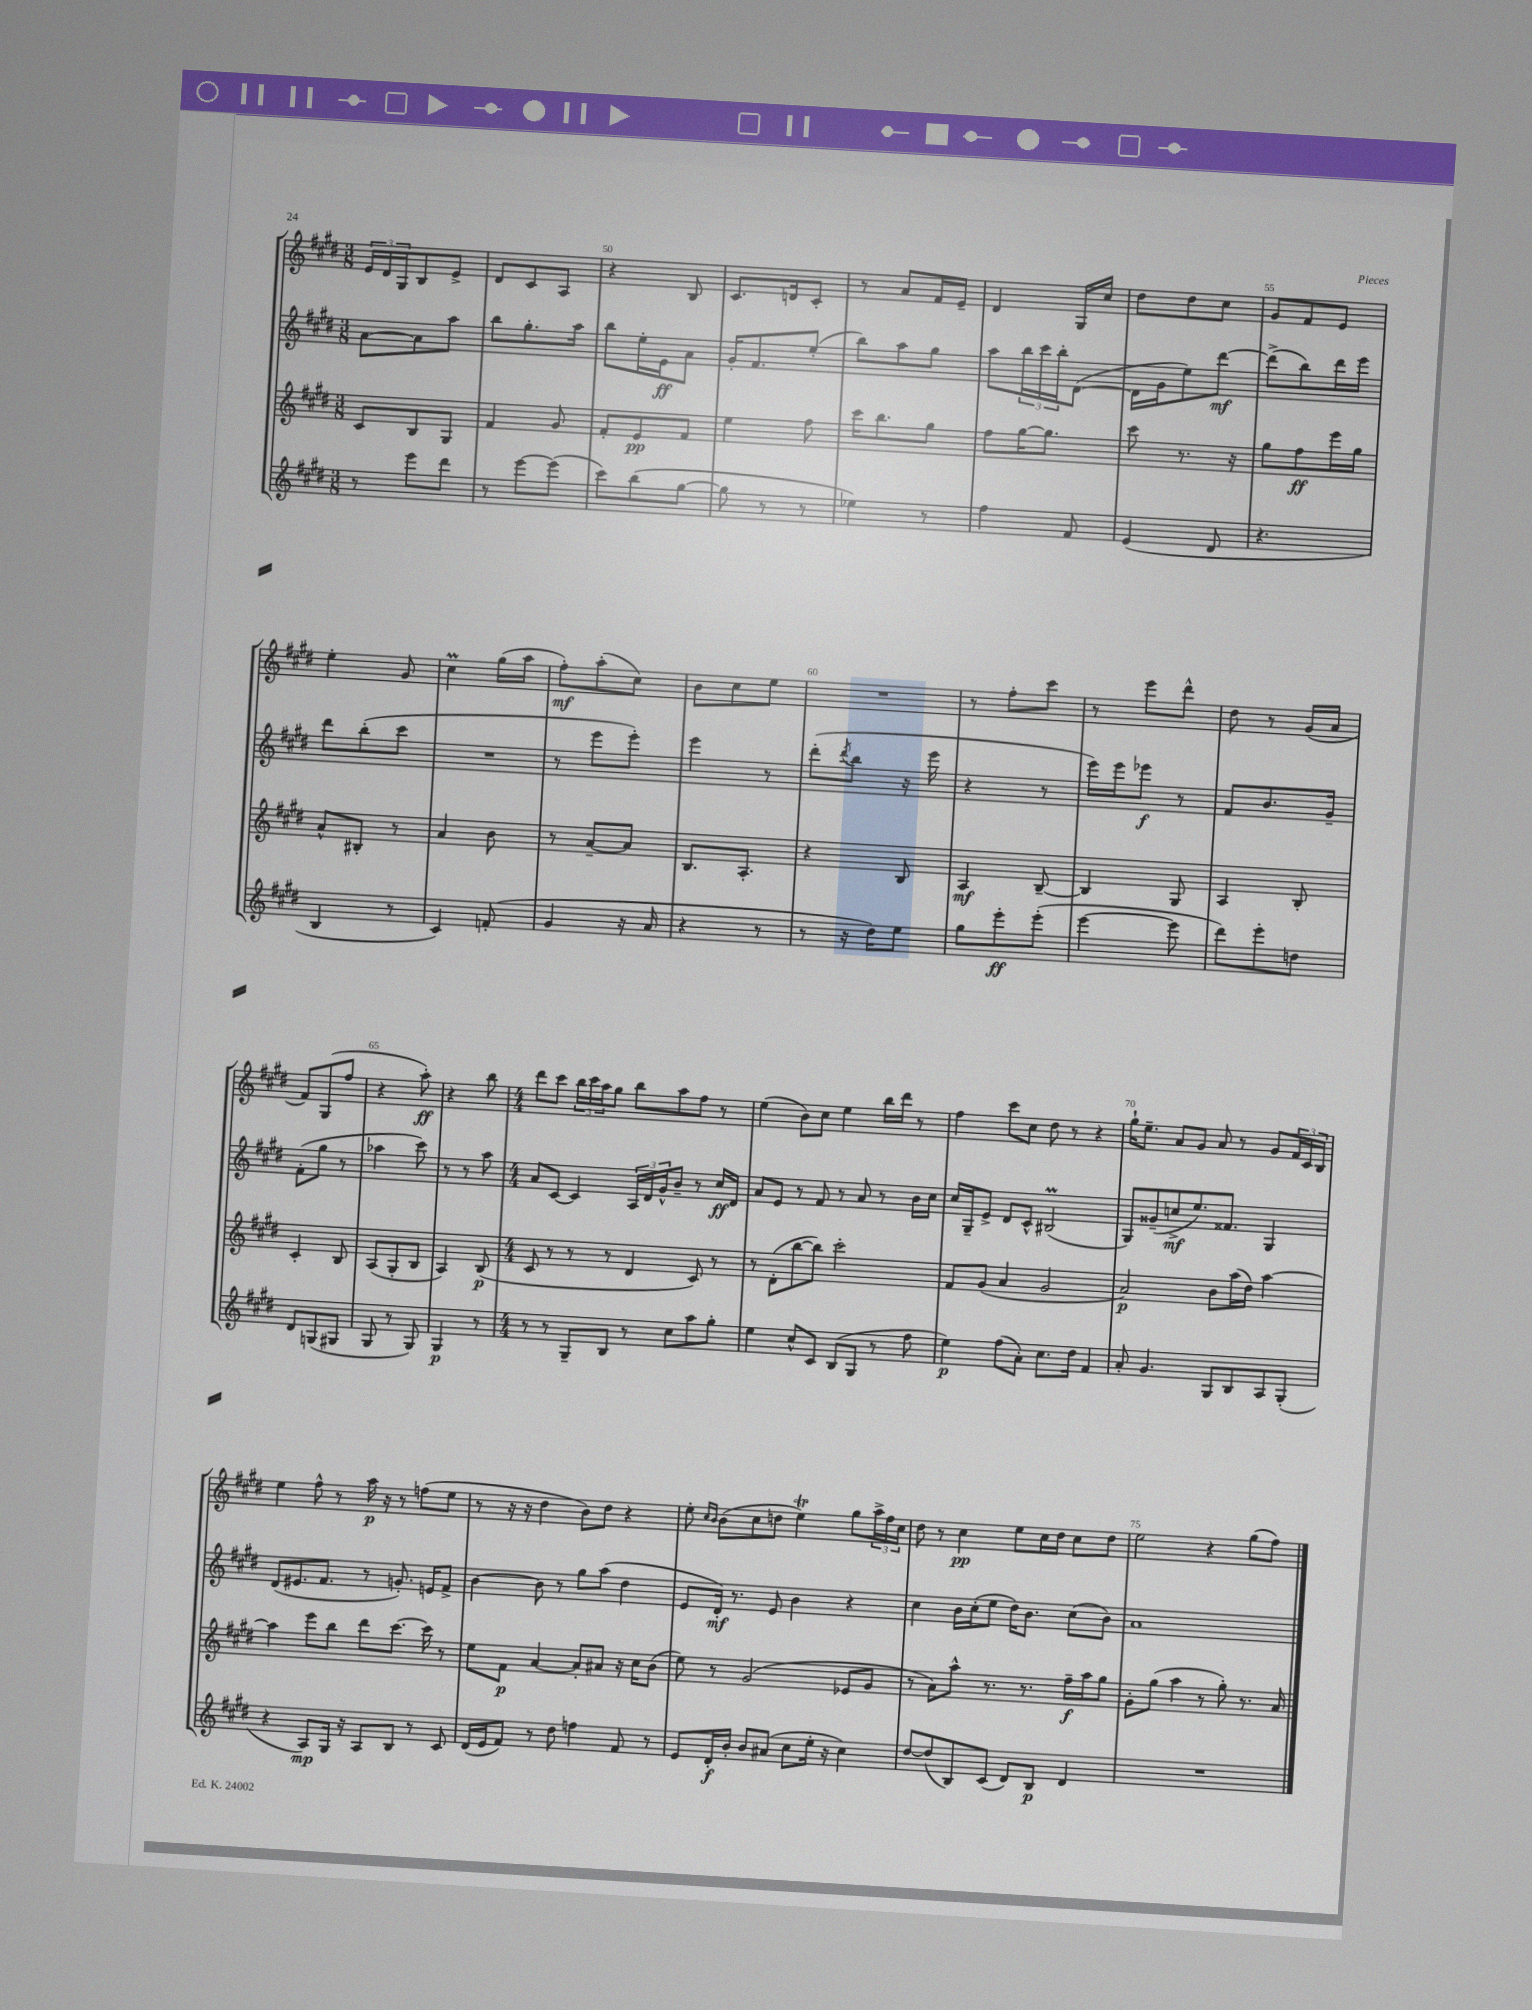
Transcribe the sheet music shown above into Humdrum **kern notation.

**kern	**dynam	**kern	**dynam	**kern	**dynam	**kern	**dynam
*part4	*part4	*part3	*part3	*part2	*part2	*part1	*part1
*staff4	*staff4	*staff3	*staff3	*staff2	*staff2	*staff1	*staff1
*clefG2	*	*clefG2	*	*clefG2	*	*clefG2	*
*k[f#c#g#d#]	*	*k[f#c#g#d#]	*	*k[f#c#g#d#]	*	*k[f#c#g#d#]	*
*M3/8	*	*M3/8	*	*M3/8	*	*M3/8	*
=48	=48	=48	=48	=48	=48	=48	=48
8r	.	8c#/L	.	[8a\L	.	24e/LL	.
.	.	.	.	.	.	24d#/	.
.	.	.	.	.	.	24G#/J	.
8eee\L	.	8B/	.	8a\]	.	8B/	.
8ddd#\J	.	8G#/J	.	8aa\J	.	8e^/J	.
=49	=49	=49	=49	=49	=49	=49	=49
8r	.	4f#/	.	8bb\L	.	8d#/L	.
[8eee\L	.	.	.	8.gg#'\	.	8c#/	.
(8eee\J]	.	8g#/	.	.	.	8A/J	.
.	.	.	.	16aa\Jk	.	.	.
=50	=50	=50	=50	=50	=50	=50	=50
8ccc#\L)	.	8f#'/L	.	8bb\L	.	4r	.
(8bb\	.	8e/	pp	16ee'\L	.	.	.
.	.	.	.	16e\J	ff	.	.
[8gg#\J	.	8f#/J	.	8a\J	.	8B/	.
=51	=51	=51	=51	=51	=51	=51	=51
8gg#\]	.	4ee\	.	16g#'/KL	.	8.c#/L	.
.	.	.	.	8.f#/	.	.	.
8r	.	.	.	.	.	.	.
.	.	.	.	.	.	16dn/k	.
8r	.	8ff#\	.	(8ee'/J	.	8c#'/J	.
=52	=52	=52	=52	=52	=52	=52	=52
4ee-X\)	.	16ccc#\KL	.	8bb\L)	.	8r	.
.	.	8.bb\	.	.	.	.	.
.	.	.	.	8aa\	.	8a/L	.
8r	.	8gg#\J	.	8gg#\J	.	16f#/L	.
.	.	.	.	.	.	16e~/JJ	.
=53	=53	=53	=53	=53	=53	=53	=53
4ff#\	.	8ff#\L	.	8aa\L	.	4d#/	.
.	.	[16gg#\K	.	24bb\L	.	.	.
.	.	.	.	24ccc#\	.	.	.
.	.	8.gg#\J]	.	.	.	.	.
.	.	.	.	24bb'\J	.	.	.
8f#/	.	.	.	([8d#\J	.	16G#/LL	.
.	.	.	.	.	.	16cc#/JJ	.
=54	=54	=54	=54	=54	=54	=54	=54
(4e/	.	8ccc#\	.	16d#\LL]	.	8dd#\L	.
.	.	.	.	16g#\J	.	.	.
.	.	8.r	.	8ee\)	.	8dd#\	.
8d#/	.	.	.	[8ddd#\J	mf	8cc#\J	.
.	.	16r	.	.	.	.	.
=55	=55	=55	=55	=55	=55	=55	=55
4.r	.	8gg#\L	.	(8ddd#^\L]	.	8g#/L	.
.	.	8ff#\	ff	8bb\)	.	8f#/	.
.	.	16eee\L	.	16ddd#\L	.	8e/J	.
.	.	16gg#\JJ	.	16eee\JJ	.	.	.
!!LO:LB:g=z
=56	=56	=56	=56	=56	=56	=56	=56
4B/	.	8a^^/L	.	8ddd#\L	.	4ee'\	.
.	.	8B#X'/J	.	(8bb'\	.	.	.
8r	.	8r	.	8ccc#\J	.	8g#/	.
=57	=57	=57	=57	=57	=57	=57	=57
4c#/)	.	4a/	.	4.r	.	4cc#M\	.
(8fn'/	.	8b\	.	.	.	(16gg#\LL	.
.	.	.	.	.	.	16aa\JJ	.
=58	=58	=58	=58	=58	=58	=58	=58
4g#/	.	8r	.	8r	.	8ff#'\L)	mf
.	.	[8a~/L	.	8eee\L	.	(8aa'\	.
16r	.	8a/J]	.	8eee'\J)	.	8cc#\J)	.
16a/	.	.	.	.	.	.	.
=59	=59	=59	=59	=59	=59	=59	=59
4r	.	8.B/L	.	4eee\	.	8b\L	.
.	.	.	.	.	.	8cc#\	.
.	.	8.A'/J	.	.	.	.	.
8r	.	.	.	8r	.	8ee\J	.
=60	=60	=60	=60	=60	=60	=60	=60
8r	.	4r	.	(8ddd#'\L	.	4.r	.
.	.	.	.	8qddd#/	.	.	.
16r	.	.	.	8bb\J	.	.	.
16dd#\KL)	.	.	.	.	.	.	.
8ee\J	.	8B/	.	16r	.	.	.
.	.	.	.	16eee\	.	.	.
=61	=61	=61	=61	=61	=61	=61	=61
8gg#\L	.	4A/	mf	4r	.	8r	.
8eee'\	ff	.	.	.	.	8ff#'\L	.
(8eee'\J	.	[8B~/	.	8r	.	8ccc#\J	.
=62	=62	=62	=62	=62	=62	=62	=62
[4eee\	.	4B/]	.	16eee\LL)	.	8r	.
.	.	.	.	16eee\J	.	.	.
.	.	.	.	8eee-X\J	f	8eee\L	.
8eee\]	.	8G#/	.	8r	.	8ddd#^^\J	.
=63	=63	=63	=63	=63	=63	=63	=63
8ddd#\L)	.	4A/	.	8f#/L	.	8dd#\	.
8eee'\	.	.	.	8.b/	.	8r	.
8ddn\J	.	8B'/	.	.	.	(16g#/LL	.
.	.	.	.	16g#~/Jk	.	16a/JJ	.
!!LO:LB:g=z
=64	=64	=64	=64	=64	=64	=64	=64
8d#/L	.	4c#'/	.	(8f#'\L	.	8f#/L)	.
(8Gn/	.	.	.	8gg#\J	.	(8G#/	.
8G#X/J	.	8B/	.	8r	.	8ff#/J	.
=65	=65	=65	=65	=65	=65	=65	=65
8G#/	.	(8A/L	.	4aa-X\	.	4r	.
8r	.	8G#'/	.	.	.	.	.
8G#/)	.	8B/J	.	8ccc#\)	.	8aa'\)	ff
=66	=66	=66	=66	=66	=66	=66	=66
4G#/	p	4A/)	.	8r	.	4r	.
.	.	.	.	8r	.	.	.
8r	.	(8B/	p	8aa\	.	8bb\	.
=67	=67	=67	=67	=67	=67	=67	=67
*M4/4	*	*M4/4	*	*M4/4	*	*M4/4	*
8r	.	8c#/	.	8a/L	.	8ddd#\L	.
8r	.	8r	.	[8c#/J	.	8ccc#\J	.
8G#~/L	.	8r	.	4c#/]	.	24bb\LL	.
.	.	.	.	.	.	24ccc#\	.
.	.	.	.	.	.	24aa\J	.
8B/J	.	8r	.	.	.	8gg#\J	.
8r	.	4d#/	.	24A/LL	.	8bb\L	.
.	.	.	.	24d#/	.	.	.
.	.	.	.	24g#^^/J	.	.	.
8cc#\L	.	.	.	8b~/J	.	8aa\	.
8aa\	.	8c#/)	.	8r	.	8ff#\J	.
8gg#'\J	.	8r	.	16cc#/LL	ff	8r	.
.	.	.	.	16d#/JJ	.	.	.
=68	=68	=68	=68	=68	=68	=68	=68
4ee\	.	8r	.	8a/L	.	(4ee\	.
.	.	(8d#'\L	.	8e/J	.	.	.
8cc#^^/L	.	[8bb\	.	8r	.	8b\L)	.
8c#/J	.	8bb\J])	.	8f#/	.	8cc#\J	.
(8B/L	.	2ccc#'\	.	8r	.	4ee\	.
8G#/J	.	.	.	8a/	.	.	.
8r	.	.	.	8r	.	16bb\LL	.
.	.	.	.	.	.	16ddd#\JJ	.
8ff#\	.	.	.	16b\LL	.	8r	.
.	.	.	.	16cc#\JJ	.	.	.
=69	=69	=69	=69	=69	=69	=69	=69
4ee\)	p	8f#/L	.	16cc#/LL	.	4ff#\	.
.	.	.	.	16G#~/J	.	.	.
.	.	(8g#/J	.	8e^/J	.	.	.
(8ff#\L	.	4a/	.	8d#/L	.	8ccc#\L	.
8a'\J)	.	.	.	8c#^^/J	.	8cc#\J	.
8.cc#\L	.	2g#/	.	(2B#Xm/	.	8dd#\	.
.	.	.	.	.	.	8r	.
16dd#\Jk	.	.	.	.	.	.	.
4f#/	.	.	.	.	.	4r	.
=70	=70	=70	=70	=70	=70	=70	=70
8a'/	.	2a/)	p	8G#/L)	.	16gg#`\KL	.
.	.	.	.	.	.	8.ee~\J	.
4.g#/	.	.	.	(8g##X~/	.	.	.
.	.	.	.	8ccn^/	mf	8a/L	.
.	.	.	.	8.ee/)	.	8g#/J	.
8G#/L	.	8b\L	.	.	.	8a/	.
.	.	.	.	8.f##X/J	.	.	.
8B/	.	(16aa\L	.	.	.	8r	.
.	.	16dd#\JJ)	.	.	.	.	.
8A/	.	[4aa\	.	4G#/	.	8g#/L	.
(8G#'/J	.	.	.	.	.	24f#/L	.
.	.	.	.	.	.	24c#/	.
.	.	.	.	.	.	24B/JJ	.
!!LO:LB:g=z
=71	=71	=71	=71	=71	=71	=71	=71
4r	.	4aa\]	.	(8d#/L	.	4ee\	.
.	.	.	.	8.e#X/	.	.	.
8A/L)	mp	8eee\L	.	.	.	8ff#^^\	.
.	.	.	.	8.f#/J	.	.	.
16G#/Jk	.	8bb\J	.	.	.	8r	.
16r	.	.	.	.	.	.	.
8A/L	.	8ddd#\L	.	8r	.	16aa\	p
.	.	.	.	.	.	16r	.
8B/J	.	[8.ccc#\J	.	8.gn'/)	.	8r	.
8r	.	.	.	.	.	(8ffn\L	.
.	.	16ccc#\]	.	16en/KL	.	.	.
8c#/	.	8r	.	8f#^/J	.	8ee\J	.
=72	=72	=72	=72	=72	=72	=72	=72
(16d#/LL	.	8ee\L	.	[4b\	.	8r	.
16e/J	.	.	.	.	.	.	.
8f#/J)	.	8f#\J	p	.	.	16r	.
.	.	.	.	.	.	16r	.
8r	.	[4a/	.	8b\]	.	4dd#\	.
8dd#\	.	.	.	8r	.	.	.
4ffn\	.	8a'/L]	.	8gg#\L	.	8b\L)	.
.	.	8a#X/J	.	(8aa\J	.	8dd#\J	.
8f#/	.	16r	.	4dd#\	.	4r	.
.	.	16cc#\KL	.	.	.	.	.
8r	.	(8b\J	.	.	.	.	.
=73	=73	=73	=73	=73	=73	=73	=73
8e/L	.	8ee\)	.	8e/L	.	8ee'\	.
.	.	.	.	.	.	16qqcc#/LL	.
.	.	.	.	.	.	16qqb/JJ	.
16d#'/L	f	8r	.	16d#'/Jk)	mf	(8b\L	.
16b'/JJ	.	.	.	8.r	.	.	.
8b/L	.	(2g#/	.	.	.	8cc#\	.
(8a#X/J	.	.	.	8e/	.	8ddn\J	.
8cc#\L	.	.	.	4b\	.	4eeT\)	.
16ee'\Jk	.	.	.	.	.	.	.
16r	.	.	.	.	.	.	.
4cc#\)	.	8e-X/L	.	4r	.	8gg#\L	.
.	.	8g#/J	.	.	.	24aa^\L	.
.	.	.	.	.	.	24ff#\	.
.	.	.	.	.	.	24cc#\JJ	.
=74	=74	=74	=74	=74	=74	=74	=74
[8dd#/L	.	8r	.	4cc#\	.	8dd#\	.
(8dd#/]	.	8a\L)	.	.	.	8r	.
8B/)	.	8aa^^\J	.	16b\LL	.	4cc#\	pp
.	.	.	.	(16cc#'\J	.	.	.
(8c#/J	.	8.r	.	8ee\J	.	.	.
8d#/L)	.	.	.	16dd#\KL)	.	8ee\L	.
.	.	8.r	.	8.b\J	.	.	.
8B/J	p	.	.	.	.	16cc#\L	.
.	.	.	.	.	.	16dd#\JJ	.
4d#/	.	16ff#~\LL	f	(8cc#\L	.	8cc#\L	.
.	.	16aa\J	.	.	.	.	.
.	.	8gg#\J	.	8b\J)	.	8dd#\J	.
=75	=75	=75	=75	=75	=75	=75	=75
1r	.	8g#'\L	.	1a	.	2ee\	.
.	.	(8gg#\J	.	.	.	.	.
.	.	4aa\	.	.	.	.	.
.	.	8r	.	.	.	4r	.
.	.	8gg#'\)	.	.	.	.	.
.	.	8.r	.	.	.	(8gg#\L	.
.	.	.	.	.	.	8ff#\J)	.
.	.	16a/	.	.	.	.	.
==	==	==	==	==	==	==	==
*-	*-	*-	*-	*-	*-	*-	*-
